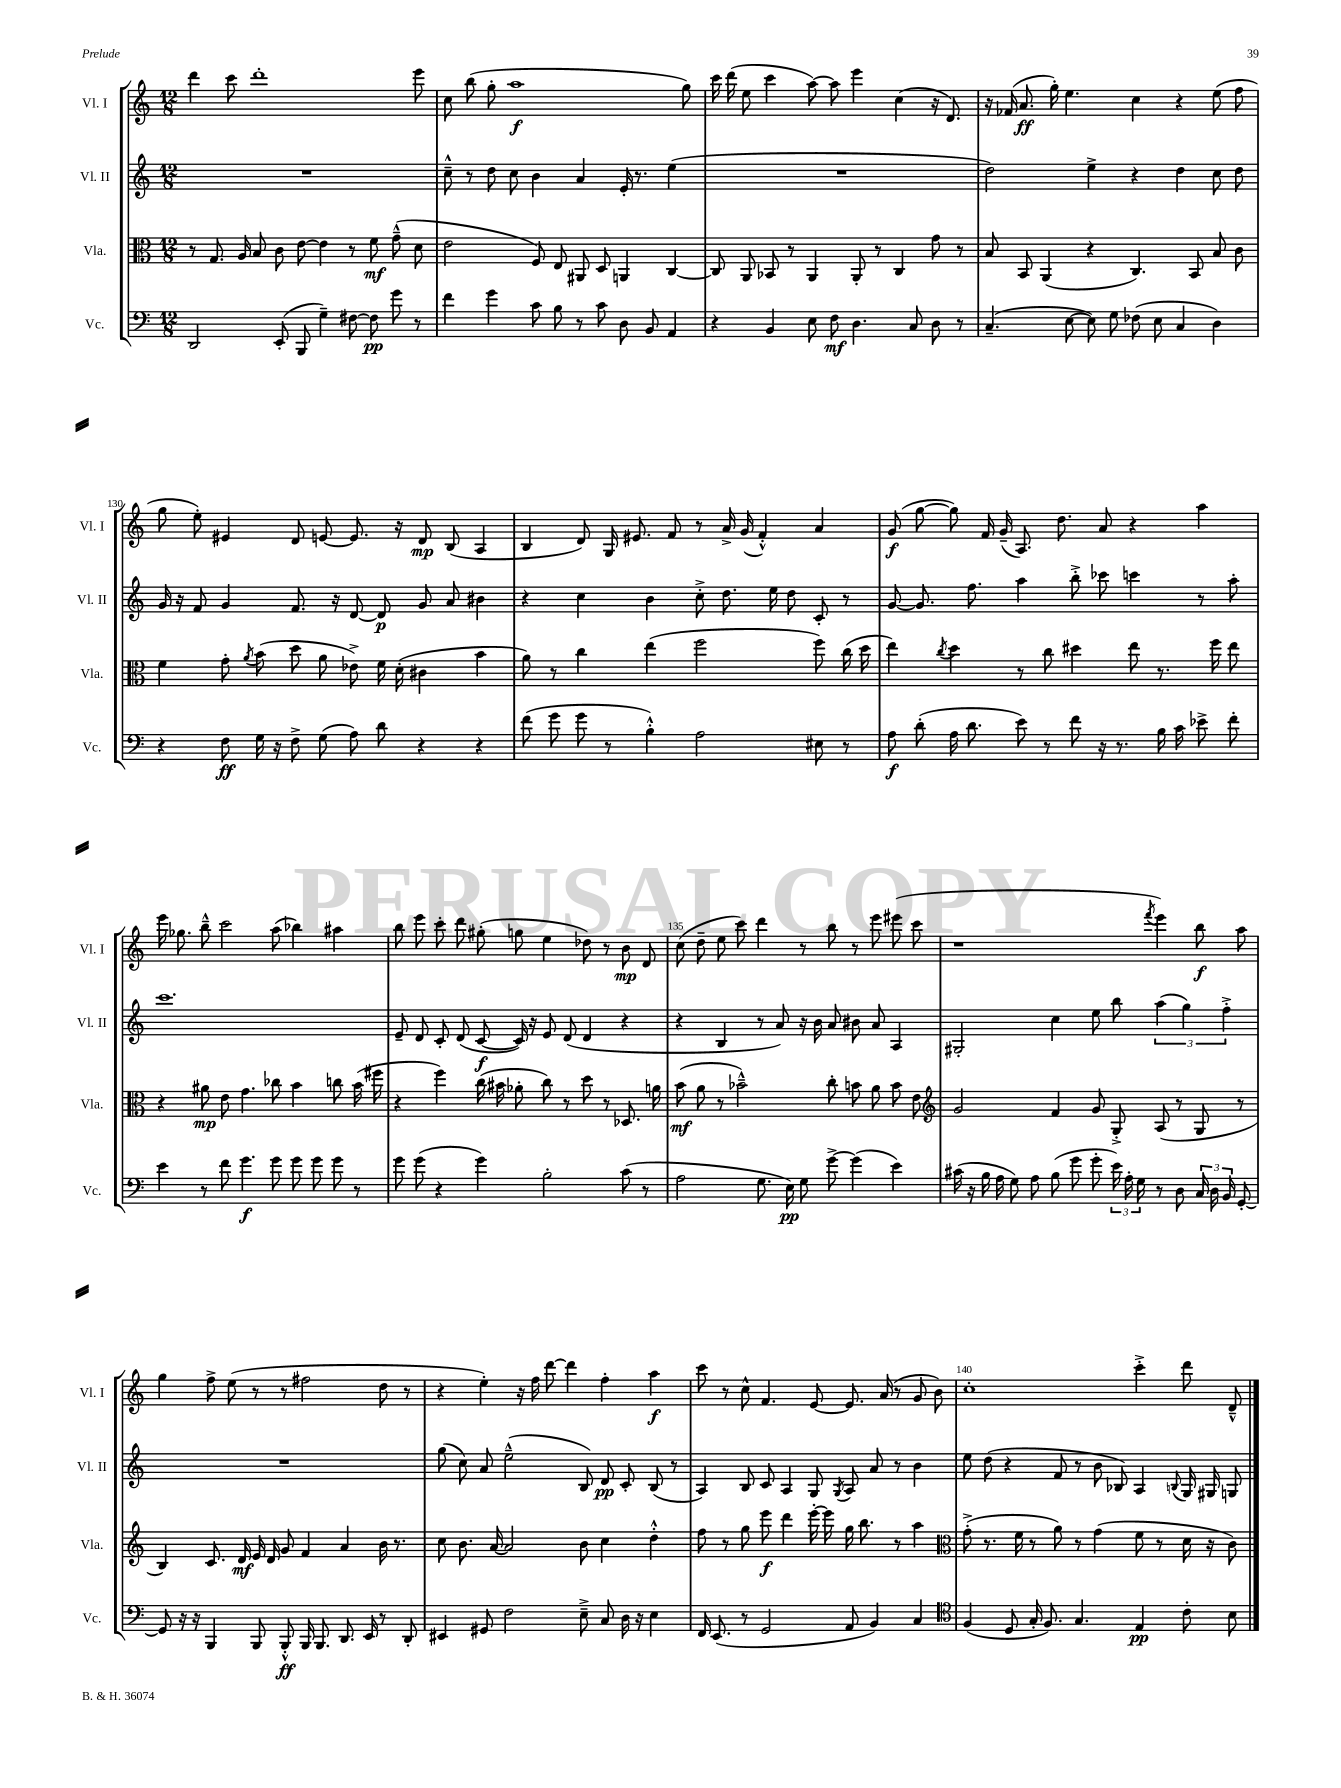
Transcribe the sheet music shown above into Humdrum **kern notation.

**kern	**dynam	**kern	**dynam	**kern	**dynam	**kern	**dynam
*part4	*part4	*part3	*part3	*part2	*part2	*part1	*part1
*staff4	*staff4	*staff3	*staff3	*staff2	*staff2	*staff1	*staff1
*I"Vc.	*	*I"Vla.	*	*I"Vl. II	*	*I"Vl. I	*
*I'Vc.	*	*I'Vla.	*	*I'Vl. II	*	*I'Vl. I	*
*clefF4	*	*clefC3	*	*clefG2	*	*clefG2	*
*k[]	*	*k[]	*	*k[]	*	*k[]	*
*M12/8	*	*M12/8	*	*M12/8	*	*M12/8	*
=126	=126	=126	=126	=126	=126	=126	=126
2DD/	.	8r	.	1.r	.	4ddd\	.
.	.	8.G/	.	.	.	.	.
.	.	.	.	.	.	8ccc\	.
.	.	16A/	.	.	.	.	.
.	.	8B/	.	.	.	1ddd'	.
(8EE'/	.	8c\	.	.	.	.	.
8BBB/	.	[8e\	.	.	.	.	.
4G~\)	.	4e\]	.	.	.	.	.
[8F#X\	.	8r	.	.	.	.	.
8F#\]	pp	8f\	mf	.	.	.	.
8g\	.	(8g~^^\	.	.	.	.	.
8r	.	8d\	.	.	.	8eee\	.
=127	=127	=127	=127	=127	=127	=127	=127
4f\	.	2e\	.	8cc~^^\	.	8cc\	.
.	.	.	.	8r	.	(8bb\	.
4g\	.	.	.	8dd\	.	8gg'\	.
.	.	.	.	8cc\	.	1aa	f
8c\	.	8F/)	.	4b\	.	.	.
8B\	.	8E/	.	.	.	.	.
8r	.	8AA#X/	.	4a/	.	.	.
8c\	.	8D/	.	.	.	.	.
8D\	.	4AAn/	.	16e'/	.	.	.
.	.	.	.	8.r	.	.	.
8BB/	.	.	.	.	.	.	.
4AA/	.	[4C/	.	(4ee\	.	.	.
.	.	.	.	.	.	8gg\)	.
=128	=128	=128	=128	=128	=128	=128	=128
4r	.	8C/]	.	1.r	.	16ccc\	.
.	.	.	.	.	.	(16ddd\	.
.	.	8AA/	.	.	.	8ee\	.
4BB/	.	8BB-X/	.	.	.	4ccc\	.
.	.	8r	.	.	.	.	.
8E\	.	4AA/	.	.	.	[8aa\)	.
8F\	mf	.	.	.	.	8aa\]	.
4.D\	.	8AA'/	.	.	.	4eee\	.
.	.	8r	.	.	.	.	.
.	.	4C/	.	.	.	(4cc\	.
8C/	.	.	.	.	.	.	.
8D\	.	8g\	.	.	.	16r	.
.	.	.	.	.	.	8.d/)	.
8r	.	8r	.	.	.	.	.
=129	=129	=129	=129	=129	=129	=129	=129
(4.C~/	.	8B/	.	2dd\)	.	16r	.
.	.	.	.	.	.	(16f-X/	.
.	.	8BB/	.	.	.	8.a/	ff
.	.	(4AA/	.	.	.	.	.
.	.	.	.	.	.	16gg'\)	.
[8E\	.	.	.	.	.	4.ee\	.
8E\])	.	4r	.	4ee^\	.	.	.
8G\	.	.	.	.	.	.	.
(8F-X\	.	4.C/)	.	4r	.	4cc\	.
8E\	.	.	.	.	.	.	.
4C/	.	.	.	4dd\	.	4r	.
.	.	8BB/	.	.	.	.	.
4D\)	.	8B/	.	8cc\	.	(8ee\	.
.	.	8c\	.	8dd\	.	8ff\	.
!!LO:LB:g=z
=130	=130	=130	=130	=130	=130	=130	=130
4r	.	4f\	.	16g/	.	8gg\	.
.	.	.	.	16r	.	.	.
.	.	.	.	8f/	.	8ee'\)	.
8F\	ff	8g'\	.	4g/	.	4e#X/	.
.	.	8qa/	.	.	.	.	.
16G\	.	(8b\	.	.	.	.	.
16r	.	.	.	.	.	.	.
8F^\	.	8dd\	.	8.f/	.	8d/	.
(8G\	.	8a\	.	.	.	[8en/	.
.	.	.	.	16r	.	.	.
8A\)	.	8e-X^\)	.	[8d/	.	8.e/]	.
8d\	.	16f\	.	8d/]	p	.	.
.	.	(16d'\	.	.	.	16r	.
4r	.	4c#X\	.	8g/	.	8d/	mp
.	.	.	.	8a/	.	(8B/	.
4r	.	4b\	.	4b#X\	.	4A/	.
=131	=131	=131	=131	=131	=131	=131	=131
(8f\	.	8a\)	.	4r	.	4B/	.
8g\	.	8r	.	.	.	.	.
8g\	.	4cc\	.	4cc\	.	8d/)	.
8r	.	.	.	.	.	16G/	.
.	.	.	.	.	.	8.e#X/	.
4B'^^\)	.	(4ee\	.	4b\	.	.	.
.	.	.	.	.	.	8f/	.
2A\	.	2ff\	.	8cc'^\	.	8r	.
.	.	.	.	8.dd\	.	16a^/	.
.	.	.	.	.	.	(16g/	.
.	.	.	.	.	.	4f'^^/)	.
.	.	.	.	16ee\	.	.	.
.	.	.	.	8dd\	.	.	.
8E#X\	.	8ff\)	.	8c'/	.	4a/	.
8r	.	(16cc\	.	8r	.	.	.
.	.	16dd\	.	.	.	.	.
=132	=132	=132	=132	=132	=132	=132	=132
8A\	f	4ee\)	.	[8g/	.	(8g/	f
(8d'\	.	.	.	8.g/]	.	[8gg\	.
.	.	8qcc/	.	.	.	.	.
16A\	.	4dd\	.	.	.	8gg\])	.
8.d\	.	.	.	8.ff\	.	.	.
.	.	.	.	.	.	16f/	.
.	.	.	.	.	.	(16g~/	.
8e\)	.	8r	.	4aa\	.	8.A/)	.
8r	.	8cc\	.	.	.	.	.
.	.	.	.	.	.	8.dd\	.
8f\	.	4dd#X\	.	8bb'^\	.	.	.
16r	.	.	.	8ccc-X\	.	8a/	.
8.r	.	.	.	.	.	.	.
.	.	8ee\	.	4cccn\	.	4r	.
16B\	.	8.r	.	.	.	.	.
16c\	.	.	.	.	.	.	.
8e-X^\	.	.	.	8r	.	4aa\	.
.	.	16ff\	.	.	.	.	.
8f'\	.	8ee\	.	8aa'\	.	.	.
!!LO:LB:g=z
=133	=133	=133	=133	=133	=133	=133	=133
4e\	.	4r	.	1.ccc	.	16eee\	.
.	.	.	.	.	.	8.gg-X\	.
8r	.	8a#X\	mp	.	.	8bb~^^\	.
8f\	.	8e\	.	.	.	2ccc\	.
4.g\	f	4.g\	.	.	.	.	.
8g\	.	8cc-X\	.	.	.	(8aa\	.
8g\	.	4b\	.	.	.	4bb-X\)	.
8g\	.	.	.	.	.	.	.
8g\	.	8ccn\	.	.	.	4aa#X\	.
8r	.	(16b\	.	.	.	.	.
.	.	16ff#X\	.	.	.	.	.
=134	=134	=134	=134	=134	=134	=134	=134
8g\	.	4r	.	8e~/	.	8bb\	.
(8g\	.	.	.	8d/	.	8eee\	.
4r	.	4ff\)	.	8c'/	.	8ccc'\	.
.	.	.	.	(8d/	.	8ddd\	.
4g\)	.	(16cc\	.	[8c/	f	(8gg#X'\	.
.	.	16b#X\	.	.	.	.	.
.	.	8a-X'\	.	16c/])	.	8ggn\	.
.	.	.	.	16r	.	.	.
2B'\	.	8cc\)	.	8e/	.	4ee\	.
.	.	8r	.	(8d/	.	.	.
.	.	8dd\	.	4d/	.	8dd-X\)	.
.	.	8r	.	.	.	8r	.
(8c\	.	8.D-X/	.	4r	.	8b\	mp
8r	.	.	.	.	.	8d/	.
.	.	16an\	.	.	.	.	.
=135	=135	=135	=135	=135	=135	=135	=135
2A\	.	(8b\	mf	4r	.	(8cc\	.
.	.	8a\	.	.	.	8dd~\	.
.	.	8r	.	4B/	.	8ee\	.
.	.	2b-X~^^\)	.	.	.	8ccc\)	.
8.G\	.	.	.	8r	.	4ddd\	.
.	.	.	.	8a/)	.	.	.
16E\)	pp	.	.	.	.	.	.
8G\	.	.	.	16r	.	8r	.
.	.	.	.	16b\	.	.	.
[8g^\	.	8cc'\	.	8a/	.	8bb\	.
(4g\]	.	8bn\	.	8b#X\	.	8r	.
.	.	8a\	.	8a/	.	8eee\	.
4e\)	.	8b\	.	4A/	.	(8eee#X\	.
.	.	8e\	.	.	.	8ccc\	.
=136	=136	=136	=136	=136	=136	=136	=136
*	*	*clefG2	*	*	*	*	*
(16c#X\	.	2g/	.	2G#X'/	.	1r	.
16r	.	.	.	.	.	.	.
16B\	.	.	.	.	.	.	.
16A\	.	.	.	.	.	.	.
8G\)	.	.	.	.	.	.	.
8A\	.	.	.	.	.	.	.
(8B\	.	4f/	.	4cc\	.	.	.
8g\	.	.	.	.	.	.	.
8g'\	.	8g/	.	8ee\	.	.	.
24e\)	.	8G'^/	.	8bb\	.	.	.
24A'\	.	.	.	.	.	.	.
24G\	.	.	.	.	.	.	.
.	.	.	.	.	.	8qfff/	.
8r	.	(8A/	.	(6aa\	.	4eee\)	.
8D\	.	8r	.	.	.	.	.
.	.	.	.	6gg\)	.	.	.
24C/	.	8G/	.	.	.	8bb\	f
24D\	.	.	.	.	.	.	.
24BB/	.	.	.	6ff'^\	.	.	.
[8GG'/	.	8r	.	.	.	8aa\	.
!!LO:LB:g=z
=137	=137	=137	=137	=137	=137	=137	=137
8GG/]	.	4B/)	.	1.r	.	4gg\	.
16r	.	.	.	.	.	.	.
16r	.	.	.	.	.	.	.
4BBB/	.	8.c/	.	.	.	8ff^\	.
.	.	.	.	.	.	(8ee\	.
.	.	16d/	mf	.	.	.	.
8BBB/	.	16e/	.	.	.	8r	.
.	.	16d/	.	.	.	.	.
8BBB'^^/	ff	8g/	.	.	.	8r	.
16BBB/	.	4f/	.	.	.	2ff#X\	.
8.BBB/	.	.	.	.	.	.	.
8.DD/	.	4a/	.	.	.	.	.
16EE/	.	.	.	.	.	.	.
8r	.	16b\	.	.	.	8dd\	.
.	.	8.r	.	.	.	.	.
8DD'/	.	.	.	.	.	8r	.
=138	=138	=138	=138	=138	=138	=138	=138
4EE#X/	.	8cc\	.	(8gg\	.	4r	.
.	.	8.b\	.	8cc\)	.	.	.
8GG#X/	.	.	.	8a/	.	4ee'\)	.
.	.	[16a/	.	.	.	.	.
2F\	.	2a/]	.	(2ee~^^\	.	.	.
.	.	.	.	.	.	16r	.
.	.	.	.	.	.	16ff\	.
.	.	.	.	.	.	[8ddd\	.
.	.	.	.	.	.	4ddd\]	.
8E~^\	.	8b\	.	8B/)	.	.	.
8C/	.	4cc\	.	8d/	pp	4ff'\	.
16D\	.	.	.	8c'/	.	.	.
16r	.	.	.	.	.	.	.
4E\	.	4dd'^^\	.	(8B/	.	4aa\	f
.	.	.	.	8r	.	.	.
=139	=139	=139	=139	=139	=139	=139	=139
16FF/	.	8ff\	.	4A/)	.	8ccc\	.
(8.EE/	.	.	.	.	.	.	.
.	.	8r	.	.	.	8r	.
8r	.	8gg\	.	8B/	.	8cc^^\	.
2GG/	.	8eee\	f	8c/	.	4.f/	.
.	.	4ddd\	.	4A/	.	.	.
.	.	[16eee'\	.	8G/	.	[8e/	.
.	.	16eee\]	.	.	.	.	.
.	.	.	.	8qG/	.	.	.
8AA/	.	16gg\	.	8A/	.	8.e/]	.
.	.	8.bb\	.	.	.	.	.
4BB/)	.	.	.	8a/	.	.	.
.	.	.	.	.	.	(16a/	.
.	.	8r	.	8r	.	8r	.
4C/	.	4aa\	.	4b\	.	8g/	.
.	.	.	.	.	.	8b\)	.
=140	=140	=140	=140	=140	=140	=140	=140
*clefC4	*	*clefC3	*	*	*	*	*
(4F/	.	(8g'^\	.	8ee\	.	1cc'	.
.	.	8.r	.	(8dd\	.	.	.
8D/	.	.	.	4r	.	.	.
.	.	16f\	.	.	.	.	.
16G'/	.	8r	.	.	.	.	.
8.F/)	.	.	.	.	.	.	.
.	.	8a\)	.	8f/	.	.	.
4.G/	.	8r	.	8r	.	.	.
.	.	(4g\	.	8b\	.	.	.
.	.	.	.	8B-X/)	.	.	.
4E/	pp	8f\	.	4A/	.	4ccc'^\	.
.	.	8r	.	.	.	.	.
.	.	.	.	8qqBn/	.	.	.
8c'\	.	16d\	.	16G/	.	8ddd\	.
.	.	16r	.	16G#X/	.	.	.
8B\	.	8c\)	.	8Gn/	.	8d~^^/	.
==	==	==	==	==	==	==	==
*-	*-	*-	*-	*-	*-	*-	*-
